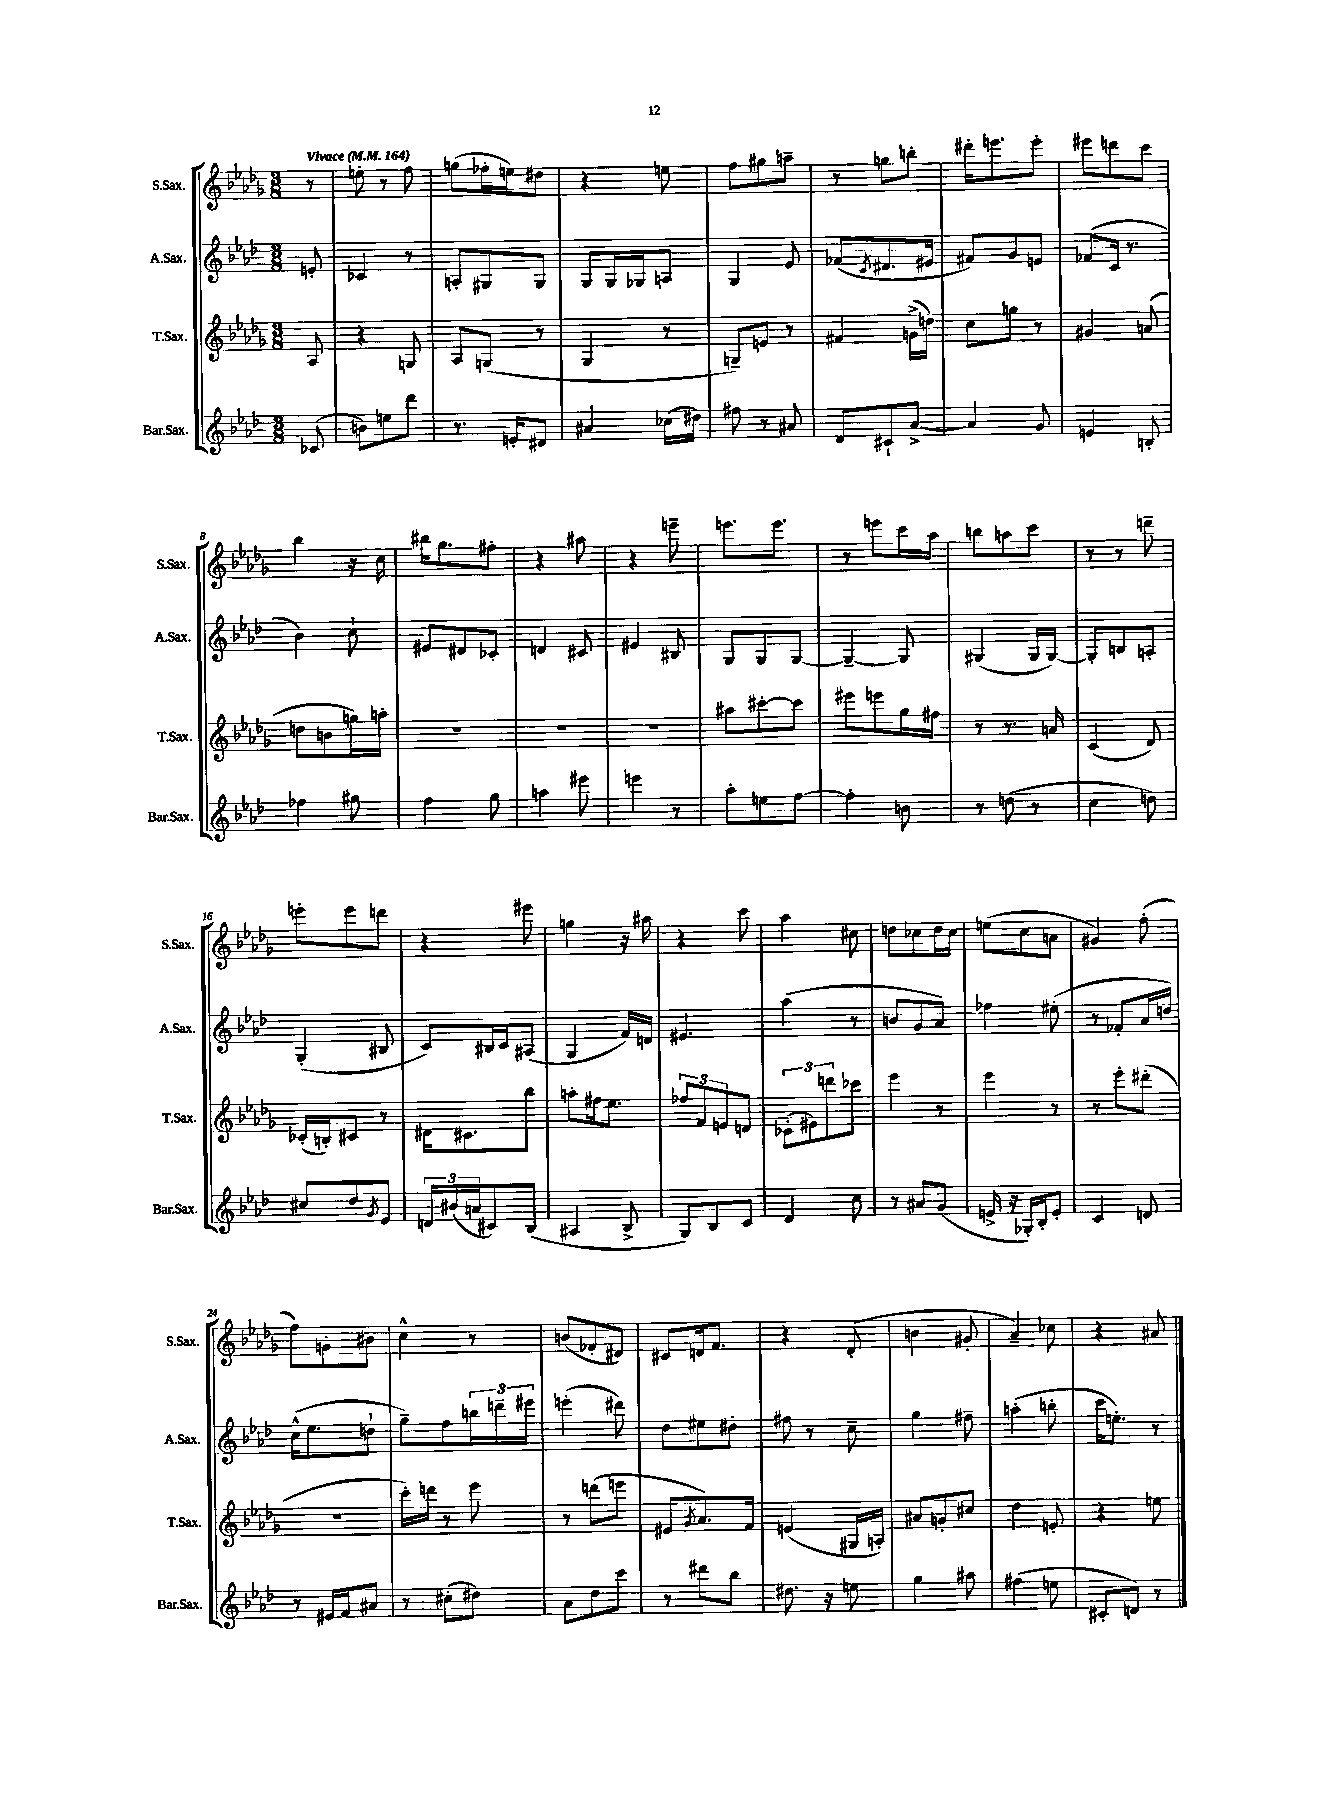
<<
\new StaffGroup <<
\new Staff = "s0" \with { instrumentName = "S.Sax." shortInstrumentName = "S.Sax." } {
    \clef treble \key des \major \numericTimeSignature \time 3/8 \partial 8 \tempo "Vivace" 4 = 164
    r8 |
    e''8-. r8 f''8 |
    g''8( fes''16-. e''16) dis''8 |
    r4 e''8 |
    f''8 gis''8 a''8-- |
    r8 g''8 b''8-. |
    dis'''16-. e'''8. e'''8-. |
    eis'''8 d'''8 c'''8 |
    bes''4 r16 c''16 |
    bis''16 ges''8. fis''8-. |
    r4 ais''8 |
    r4 e'''8-- |
    e'''8. e'''8. |
    r8 e'''8 c'''16 aes''16 |
    b''8 a''8 c'''8 |
    r8 r8 d'''8-- |
    e'''8-. e'''8 d'''8 |
    r4 eis'''8 |
    g''4 r16 ais''16 |
    r4 c'''8 |
    aes''4 cis''8 |
    d''8 ces''8 d''16 ces''16 |
    e''8( c''8 a'8 |
    gis'4) f''8-.( |
    f''8) g'8-. bis'8 |
    c''4-^ r8 |
    b'8( fes'8-. dis'8) |
    cis'8 d'16 f'8. |
    r4 des'8-.( |
    b'4 gis'8-. |
    aes'4--) ces''8 |
    r4 ais'8 \bar "|." |
}
\new Staff = "s1" \with { instrumentName = "A.Sax." shortInstrumentName = "A.Sax." } {
    \clef treble \key aes \major \numericTimeSignature \time 3/8 \partial 8
    e'8-. |
    ces'4 r8 |
    a8-. gis8 gis8 |
    g8 g16 ges16 a8 |
    g4 ees'8 |
    fes'8( \acciaccatura { c'8 } dis'8. eis'16 |
    fis'8) g'8 e'8 |
    fes'8( c'16 r8. |
    bes'4) c''8-! |
    eis'8 dis'8 ces'8-. |
    d'4 cis'8 |
    eis'4 bis8 |
    g8 g8 g8~ |
    g4~-- g8 |
    gis4( gis16 gis16~) |
    gis8-. b8 a8-. |
    g4-.( bis8 |
    c'8) bis16 c'16 ais8( |
    g4 f'16) d'16 |
    eis'4. |
    aes''4( r8 |
    b'8 g'8 aes'8) |
    fes''4 eis''8-.( |
    r8 fes'8-. aes'16 d''16) |
    c''16-^( ees''8. d''8-! |
    g''8--) f''8 \tuplet 3/2 { b''16 d'''16-- eis'''16 } |
    e'''4-.( dis'''8) |
    des''8 eis''8 dis''8-. |
    fis''8 r8 c''8-- |
    g''4 fis''8-- |
    a''4-.( b''8-. |
    c'''16 e''8.-.) r8 \bar "|." |
}
\new Staff = "s2" \with { instrumentName = "T.Sax." shortInstrumentName = "T.Sax." } {
    \clef treble \key des \major \numericTimeSignature \time 3/8 \partial 8
    aes8 |
    r4 g8 |
    aes8 g8( r8 |
    ges4 r8 |
    g8--) e'8 r8 |
    fis'4 g'16->( d''16) |
    c''8 g''8 r8 |
    gis'4 a'8( |
    d''8 b'8 g''16) a''16-. |
    R4. |
    R4. |
    r4. |
    ais''8 cis'''8~-. cis'''8 |
    eis'''8 e'''8 ges''16 fis''16 |
    r8 r8. a'16 |
    c'4( des'8) |
    ces'16-.( b16-.) cis'8 r8 |
    dis'16 cis'8. bes''8 |
    a''8-. fis''16 ees''8. |
    \tuplet 3/2 { fes''8 f'8 e'8 } d'8 |
    \tuplet 3/2 { ces'8-.( eis'8) d'''8 } ces'''8 |
    ees'''4 r8 |
    ees'''4 r8 |
    r8 ees'''8-. dis'''8-.( |
    R4. |
    c'''16-.) d'''16 r8 ees'''8 |
    r8 d'''8( e'''8 |
    eis'8 \acciaccatura { ges'8 } aes'8.) f'16 |
    e'4( gis16 a16-.) |
    ais'8 g'8-. cis''8 |
    des''4 e'8-. |
    r4 e''8 \bar "|." |
}
\new Staff = "s3" \with { instrumentName = "Bar.Sax." shortInstrumentName = "Bar.Sax." } {
    \clef treble \key aes \major \numericTimeSignature \time 3/8 \partial 8
    ces'8( |
    b'8) e''8 des'''8 |
    r8. e'16-. dis'8 |
    ais'4 ces''16( dis''16) |
    fis''8 r8 ais'8 |
    des'8 cis'8-! aes'8~-> |
    aes'4 g'8 |
    e'4 b8-. |
    fes''4 gis''8 |
    f''4 g''8 |
    a''4 eis'''8 |
    e'''4 r8 |
    aes''8-. e''8 f''8~ |
    f''4-. b'8 |
    r8 d''8( r8 |
    c''4 d''8) |
    cis''8 des''8 \acciaccatura { g'8 } ees'8 |
    \tuplet 3/2 { d'16 bis'16( a'16 } cis'8) bes8( |
    ais4 bes8-> |
    g8) bes8 c'8 |
    des'4 c''8 |
    r8 ais'8 g'8( |
    e'16-> r16 ges16-.) bes16-. e'8-. |
    c'4 d'8 |
    r8 eis'16 f'16 ais'8 |
    r8 cis''8-.( dis''8) |
    aes'8 des''8 c'''8 |
    r8 dis'''8 bes''8 |
    dis''8. r16 e''8 |
    g''4 ais''8 |
    fis''4( e''8 |
    cis'8-. d'8) r8 \bar "|." |
}
>>
>>
